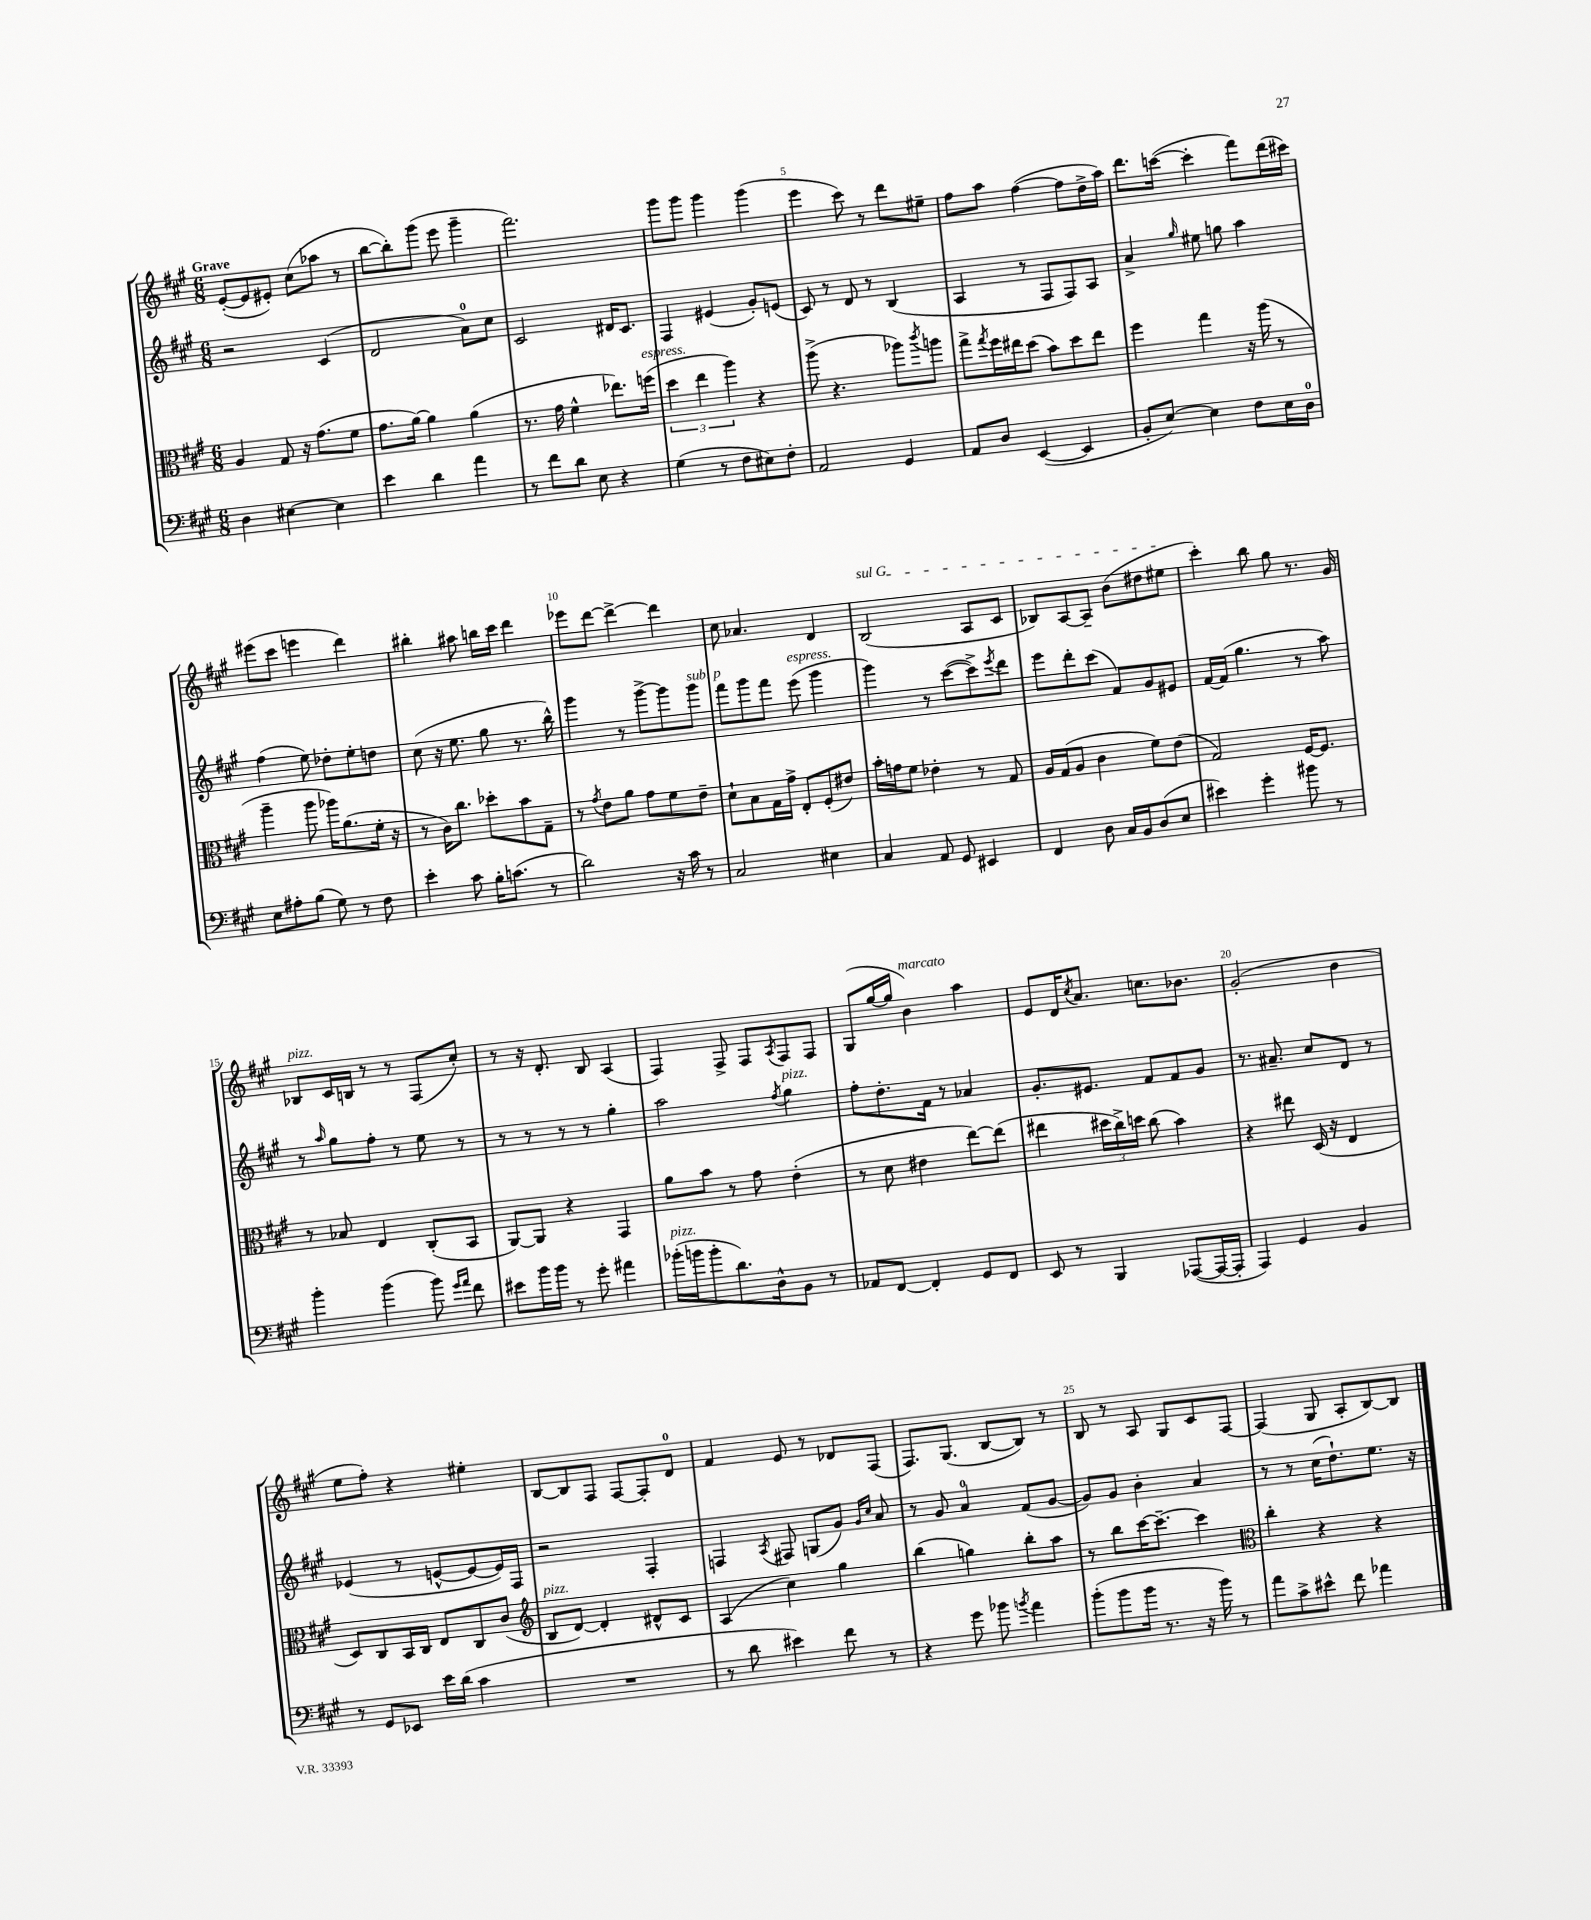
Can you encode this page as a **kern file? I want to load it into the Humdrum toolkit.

**kern	**kern	**kern	**kern
*staff4	*staff3	*staff2	*staff1
*clefF4	*clefC3	*clefG2	*clefG2
*k[f#c#g#]	*k[f#c#g#]	*k[f#c#g#]	*k[f#c#g#]
*M6/8	*M6/8	*M6/8	*M6/8
4D	4A	2r	([8e'
.	.	.	8e]
[4E#	8G#	.	8e#')
.	16r	.	(8cc#
.	(8.g#	.	.
4E#]	.	(4c#	8aa-
.	8f#	.	8r
=	=	=	=
4e	8.g#	2d	[8bb
.	.	.	8bb'])
.	[16a)	.	.
4d	4a]	.	(8ggg#
.	.	.	8eee
4a	(4a	8a)	4ggg#~
.	.	8cc#	.
=	=	=	=
8r	8.r	2c#	2.fff#)
8f#	.	.	.
.	16g#	.	.
8d	4f#^^	.	.
8E	.	.	.
4r	8.ee-)	16d#	.
.	.	8.c#	.
.	(16ff	.	.
=	=	=	=
(4G#	6dd	4F#	8ggg#
.	.	.	8ggg#
.	6ee	.	.
8r	.	(4e#	4ggg#
.	6aa)	.	.
8F#	.	.	.
8E#)	4r	8g#')	(4ggg#
8F#'	.	(8e	.
=	=	=	=
2AA	(8aa^	8c#)	4eee
.	4.r	8r	.
.	.	8d	8ccc#)
.	.	8r	8r
4GG#	8aa-)	(4B	8ddd
.	8qccc#	.	.
.	8aa	.	8ee#~
=	=	=	=
8AA	8gg#^	4A	8ff#
.	8qgg#	.	.
8D	16ff#	.	8aa
.	16ee#	.	.
([4EE	(8dd	8r	([4ff#
.	8b)	8F#	.
4EE]	8dd	8F#)	8ff#]
.	8ee#	8A	16dd^
.	.	.	16aa)
=	=	=	=
8BB'	4ff#	4a^	8.ddd
[8E)	.	.	.
.	.	.	([16ccc
.	.	16qqgg#	.
4E]	4gg#	8ee#	4ccc']
.	.	8gg	.
8F#	16r	4aa	8fff#)
.	(16aa	.	.
16E	8r	.	(16ddd
16D	.	.	16ccc#)
=	=	=	=
8E	4aa~	(4ff#	(8eee#
8A#'	.	.	8ccc#
(8B	8aa	8ee)	4eee
8G#)	16aa-)	8dd-'	.
.	(8.a	.	.
8r	.	8ee'	4ddd)
8F#	16f#'	8dd	.
.	16r	.	.
=	=	=	=
4e'	8r	(8cc#	4bb#'
.	16c#)	16r	.
.	8.cc#	8.ee	.
8c#	.	.	8aa#
16B'	8dd-'	8gg#	16bb
(8.c	.	.	16ccc#
.	8b	8.r	4ddd
8r	8G#~	.	.
.	.	16bb^^)	.
=	=	=	=
2d)	8r	4ggg#	8eee-
.	8qg#	.	.
.	8e	.	[8ddd
.	8a	8r	4ddd^_
.	8g#	[8ggg#^	.
16r	8f#	8ggg#]	4ddd]
16c#	.	.	.
8r	8e~	8ggg#	.
=	=	=	=
2C#	8d`	8fff#	8cc#
.	8B	8ggg#	4.a-
.	16G#	8fff#	.
.	16g#^	.	.
.	8E'	(8eee	.
4E#	(8F#'	4ggg#	4d
.	8e#)	.	.
=	=	=	=
4C#	16b'	4ggg#)	(2B
.	16g	.	.
.	8f#	.	.
8AA	4e-'	8r	.
8GG#	.	([8ccc#	.
4EE#	8r	8ccc#^])	8A
.	.	8qeee	.
.	8G#	8ddd	8c#
=	=	=	=
4FF#	16A	8eee	8B-)
.	(16G#	.	.
.	8A	8ddd'	[8A
8D	4c#	(8ccc#	8A~]
16C#	.	8f#)	(8b
16BB	.	.	.
(8D	8f#)	8g#	8dd#
8E	(8e	8e#	8ee#
=	=	=	=
4e#)	2G#)	[16f#	4ccc#')
.	.	(16f#]	.
.	.	4.gg#	.
4g#'	.	.	8bb
.	.	.	8gg#
8b#	[16F#	8r	8.r
.	8.F#]	.	.
8r	.	8aa)	.
.	.	.	16g#
=	=	=	=
4b'	8r	8r	8B-
.	.	16qqaa	.
.	8B-	8gg#	16c#
.	.	.	16B
(4b	4E	8ff#'	8r
.	.	8r	8r
8b)	(8C#'	8ee	(8F#
16qqg#	.	.	.
16qqa	.	.	.
8f#	8BB	8r	8cc#')
=	=	=	=
8e#	[8AA)	8r	8r
16b	8AA]	8r	16r
16b	.	.	8.d'
8r	4r	8r	.
8g#'	.	8r	8B
4a#	4GG#	4gg#'	(4A
=	=	=	=
(16b-'	8a	2aa	4F#)
16b	.	.	.
8b'	8b	.	.
8.d)	8r	.	8F#^
.	8g#	.	8F#
16D^^	.	.	.
.	.	8qff#	8qA
8BB	(4e'	4gg#	8F#
8r	.	.	8F#
=	=	=	=
8AA-	8r	8ff#'	(8G#
[8FF#	8d	8.dd'	[16gg#
.	.	.	16gg#]
4FF#']	4e#	.	4b)
.	.	16f#	.
.	.	8r	.
8GG#	[8ee)	4a-	4aa
8FF#	(8ee]	.	.
=	=	=	=
8EE	4ee#	8.g#'	8e
8r	.	.	16d
.	.	.	8qcc#
.	.	8.e#	8.a
4BBB	24dd#	.	.
.	24cc#^)	.	.
.	24dd	.	.
.	(8cc#	8f#	8.cc
([8AAA-	4b)	8f#	.
.	.	.	8.b-
16AAA-_	.	8g#	.
16AAA-']	.	.	.
=	=	=	=
4AAA)	4r	8.r	(2g#'
.	.	8.a#~	.
4GG#	8ee#	.	.
.	(16D	8cc#	.
.	16r	.	.
4BB	4E	8d	4b
.	.	8r	.
=	=	=	=
8r	8D)	(4e-	8ee
8GG#	8C#	.	8ff#')
8EE-	16BB	8r	4r
.	16C#	.	.
16e	8E	[8e^^	.
(16d	.	.	.
4c#	8C#	8e_	4ee#'
.	(8c#	16e])	.
.	.	16F#	.
=	=	=	=
*	*clefG2	*	*
2.r	8B	2r	[8B
.	[8d)	.	8B]
.	4d']	.	8F#
.	.	.	[8F#
.	8d#^^	4F#'	8F#']
.	8c#	.	8d
=	=	=	=
8r	(4A	4F	4f#
8d	.	.	.
.	.	8qA	.
4e#)	4cc#)	8F#	8e
.	.	(8G	8r
8f#	4gg#	8g#)	8d-
.	.	16qqg#	.
.	.	16qqcc#	.
8r	.	8a	(8F#
=	=	=	=
4r	(4bb	8r	8.F#)
.	.	8g#	.
.	.	.	(8.G#
8g#	4gg)	4a	.
8b-	.	.	[8B
8qb	.	.	.
4a	8bb'	(8f#	8B])
.	8aa	[8g#	8r
=	=	=	=
(8b'	8r	8g#])	8B
8b	8bb	8g#	8r
16b	[16ccc#	4b'	8A
8.r	8.ccc#~_	.	.
.	.	.	8G#
16r	4ccc#]	4a	8c#
16b)	.	.	.
8r	.	.	[8F#
=	=	=	=
*	*clefC3	*	*
8a	4cc#'	8r	(4F#]
8c#^	.	8r	.
8e#^^	4r	(16cc#	8G#
.	.	8.dd`)	.
8f#	.	.	8A'
4a-	4r	8.ee	[8B)
.	.	.	8B]
.	.	16r	.
==	==	==	==
*-	*-	*-	*-
